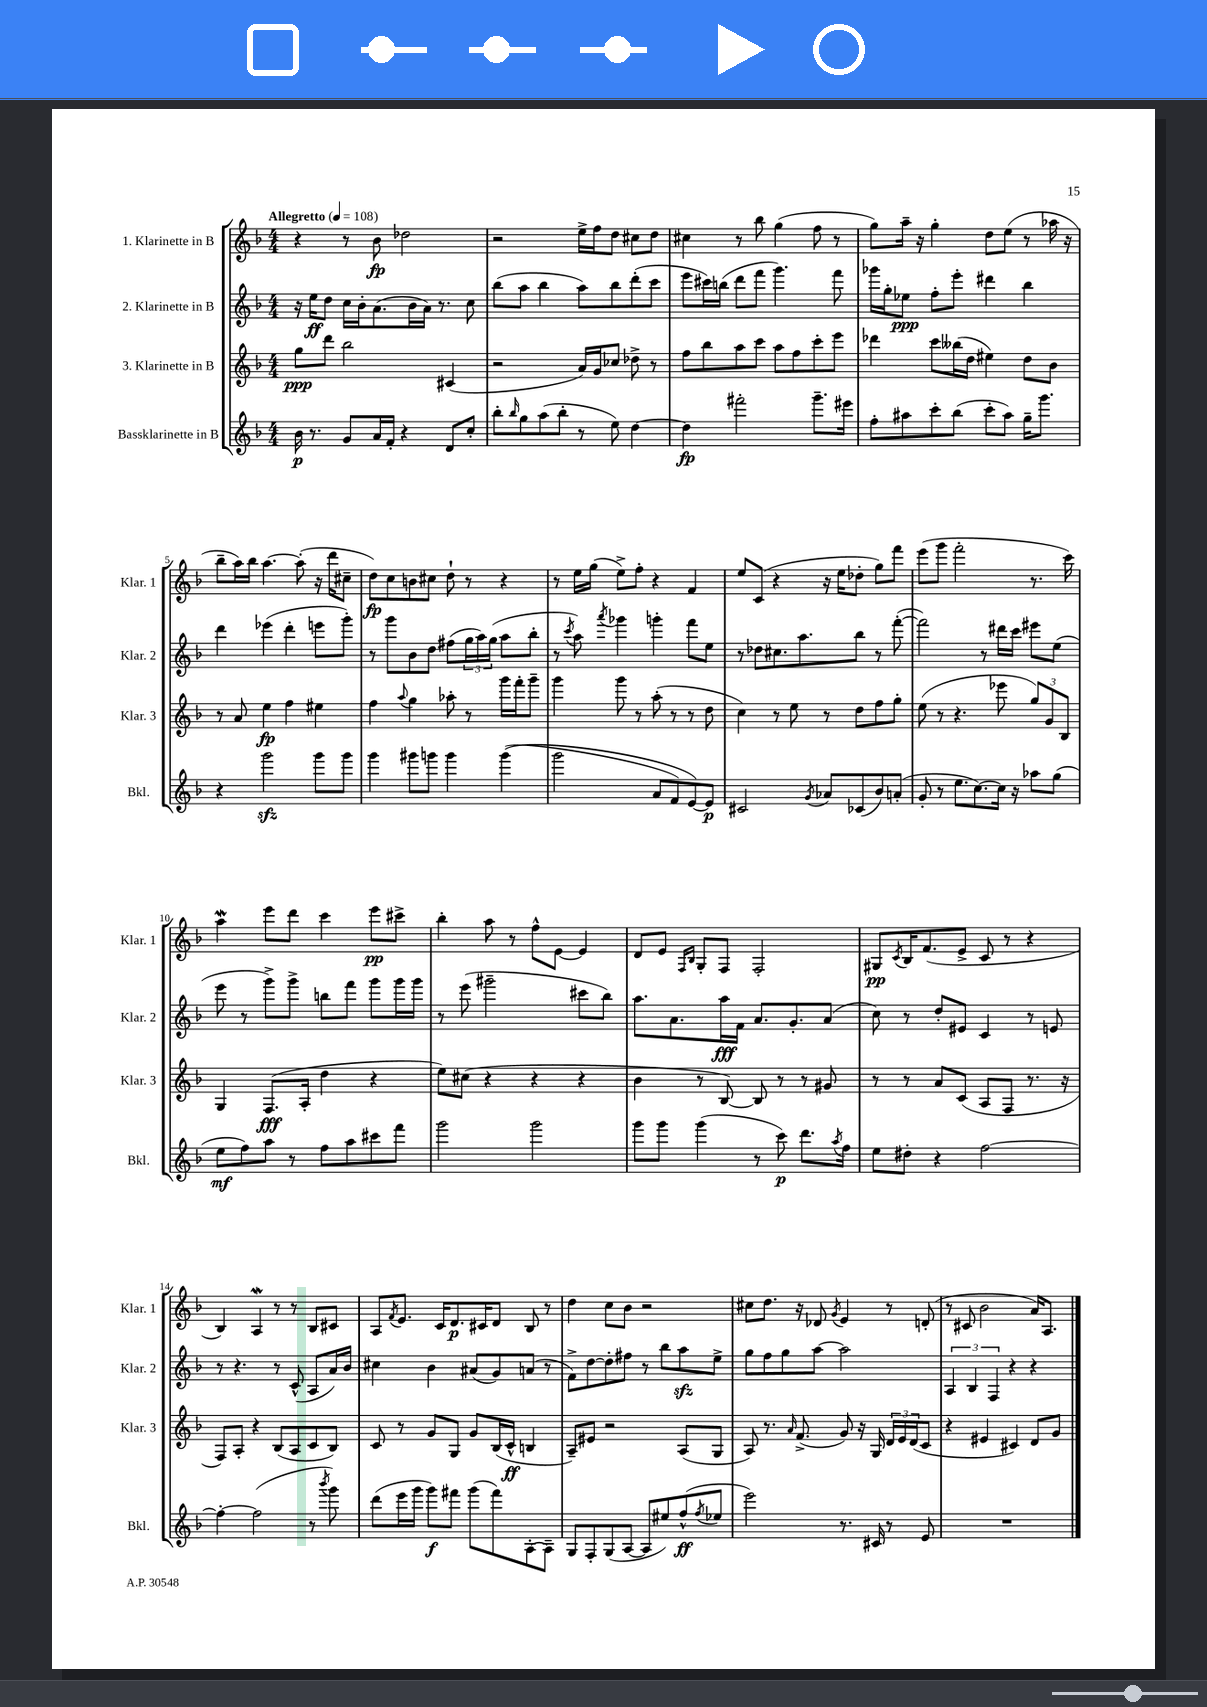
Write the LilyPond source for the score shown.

<<
\new StaffGroup <<
\new Staff = "s0" \with { instrumentName = "1. Klarinette in B" shortInstrumentName = "Klar. 1" } {
    \clef treble \key f \major \numericTimeSignature \time 4/4 \tempo "Allegretto" 4 = 108
    r4 r8 bes'8\fp des''2 |
    r2 e''16-> f''16 d''8 cis''8 d''8 |
    cis''4 r8 bes''8 g''4( f''8 r8 |
    g''8) a''16-- r16 g''4-. d''8 e''8( r8 aes''16 r16 |
    bes''8-- a''16) bes''16 a''4.~ a''8-.( r16 d'''16 cis''8-- |
    d''8\fp) c''8 b'8 cis''8 d''8-! r8 r4 |
    r8 e''16 g''16( e''8->) f''8-. r4 f'4 |
    e''8 c'8( r4 r16 e''16 des''8-. g''8) f'''8 |
    e'''8( g'''8 f'''2-. r8. c'''16) |
    a''4\mordent e'''8 d'''8 c'''4 e'''8\pp cis'''8-> |
    bes''4-. a''8 r8 f''8-^ e'8~ e'4 |
    d'8 e'8 \grace { f16 bes16 } g8-. f8 f2-. |
    gis8\pp \acciaccatura { c'8 } bes16 f'8.( e'8-> c'8 r8 r4 |
    bes4) a4\mordent r8 r8 bes8 cis'8 |
    a8 \acciaccatura { f'8 } e'8. c'16 d'8.\p cis'16 d'8 bes8 r8 |
    d''4 c''8 bes'8 r2 |
    cis''8 d''8. r16 des'8 \acciaccatura { g'8 } e'4 r8 d'8-.( |
    r8 cis'8 bes'2 a'16) a8. \bar "|." |
}
\new Staff = "s1" \with { instrumentName = "2. Klarinette in B" shortInstrumentName = "Klar. 2" } {
    \clef treble \key f \major \numericTimeSignature \time 4/4
    r16 e''16\ff d''8 c''16 bes'16-. a'8.( bes'16 a'16) r8. c''8 |
    bes''8( a''8 bes''4 a''8) bes''8 d'''8-.( c'''8 |
    e'''8 cis'''16) b''16( d'''8 f'''8 g'''4.) f'''8 |
    ges'''16 g''16-. ees''8\ppp f''8-. e'''8-. dis'''4 bes''4 |
    d'''4 ees'''4( d'''4-. e'''8 g'''8-.) |
    r8 g'''8 bes'8 d''8 fis''8( \tuplet 3/2 { g''16 a''16) g''16( } a''8 bes''8-. |
    r8 \acciaccatura { c'''8 } a''8) \acciaccatura { a'''8 } ges'''4 g'''4-. f'''8 e''8 |
    r8 des''8 cis''8. a''8. bes''8 r8 f'''8~-.( |
    f'''2) r8 dis'''16 c'''16 eis'''8 e''8( |
    e'''8 r8 g'''8->) g'''8-> b''8 f'''8 g'''8 g'''16 g'''16 |
    r8 e'''8( gis'''2-- cis'''8 bes''8) |
    a''8. a'8. a''16\fff f'16 a'8. g'8.-. a'8( |
    c''8) r8 d''8-. eis'8 c'4 r8 e'8 |
    r8 r4. r8 c'8-^( a8 a'16) bes'16 |
    cis''4 bes'4 ais'8( g'8) a'8( r8 |
    f'8->) d''8~ d''8-. fis''8 r8 bes''8 a''8\sfz e''8-> |
    g''8 f''8 g''8 a''8~ a''2 |
    \tuplet 3/2 { a4 bes4 f4 } r4 r4 \bar "|." |
}
\new Staff = "s2" \with { instrumentName = "3. Klarinette in B" shortInstrumentName = "Klar. 3" } {
    \clef treble \key f \major \numericTimeSignature \time 4/4
    g''8\ppp d'''8 bes''2 cis'4( |
    r2 a'16) g'16 ces''8 des''8-> r8 |
    f''8 bes''8 a''8 c'''8 a''8 f''8 c'''8-. e'''8 |
    des'''4 c'''8 beses''16( d''16 eis''4) d''8 bes'8 |
    r8 a'8 e''4\fp f''4 eis''4 |
    f''4 \appoggiatura { a''8 } g''4 aes''8-. r8 g'''16 f'''16-. g'''8-- |
    g'''4 g'''8 r8 a''8-.( r8 r8 d''8 |
    c''4) r8 e''8 r8 d''8 f''8 g''8-. |
    e''8( r8 r4. ees'''8 \tuplet 3/2 { g''8) g'8 bes8 } |
    g4 f8.\fff( a16-. d''4 r4 |
    e''8) cis''8( r4 r4 r4 |
    bes'4 r8 bes8~) bes8 r8 r8 gis'8 |
    r8 r8 a'8 c'8( a8 f8 r8. r16 |
    f8) a8-. r4 bes8( a8 c'8 bes8) |
    c'8 r8 g'8 g8 g'8 bes16( c'16-^\ff b4 |
    a8--) eis'8 r2 a8( g8 |
    a8) r8. \grace { a'16 } f'8.->( g'8) r16 g16 \tuplet 3/2 { d'16 e'16 d'16( } c'8 |
    r4 eis'4 cis'4) d'8 g'8 \bar "|." |
}
\new Staff = "s3" \with { instrumentName = "Bassklarinette in B" shortInstrumentName = "Bkl." } {
    \clef treble \key f \major \numericTimeSignature \time 4/4
    bes'16\p r8. g'8 a'16 f'16-. r4 d'8 c''8-. |
    bes''8-. \grace { bes''16 } g''8 a''8( bes''8-. r8 e''8) d''4~ |
    d''4\fp fis'''2-. g'''8.-- eis'''16 |
    f''8-. ais''8 c'''8-. bes''8( c'''8-. ais''8) g''16-- g'''8. |
    r4 g'''2\sfz g'''8 g'''8 |
    g'''4 gis'''8 g'''8 g'''4 g'''4(\( |
    g'''2 a'8 f'8) e'8~\) e'8\p |
    cis'2 \acciaccatura { g'8 } aes'8 ces'8( bes'8) a'8-.( |
    g'8-. r8 e''8. c''8.~) c''16 r16 aes''8 g''8( |
    e''8\mf f''8) a''8 r8 f''8 a''8 cis'''8 f'''8 |
    g'''2 g'''2 |
    g'''8 g'''8 g'''4( r8 c'''8\p) d'''8. \acciaccatura { a''8 } f''16 |
    e''8 dis''8-. r4 f''2~ |
    f''4~-. f''2( r8 \acciaccatura { bes'''8 } g'''8) |
    d'''8( e'''16 g'''16 g'''8\f) fis'''8 g'''8( fis'''8) a8~-. a8-- |
    g8 f8-. g8( a8~ a8 eis''8) f''8-^\ff( \acciaccatura { f''8 } ees''8 |
    e'''2) r8. cis'16 r8 e'8 |
    R1 \bar "|." |
}
>>
>>
